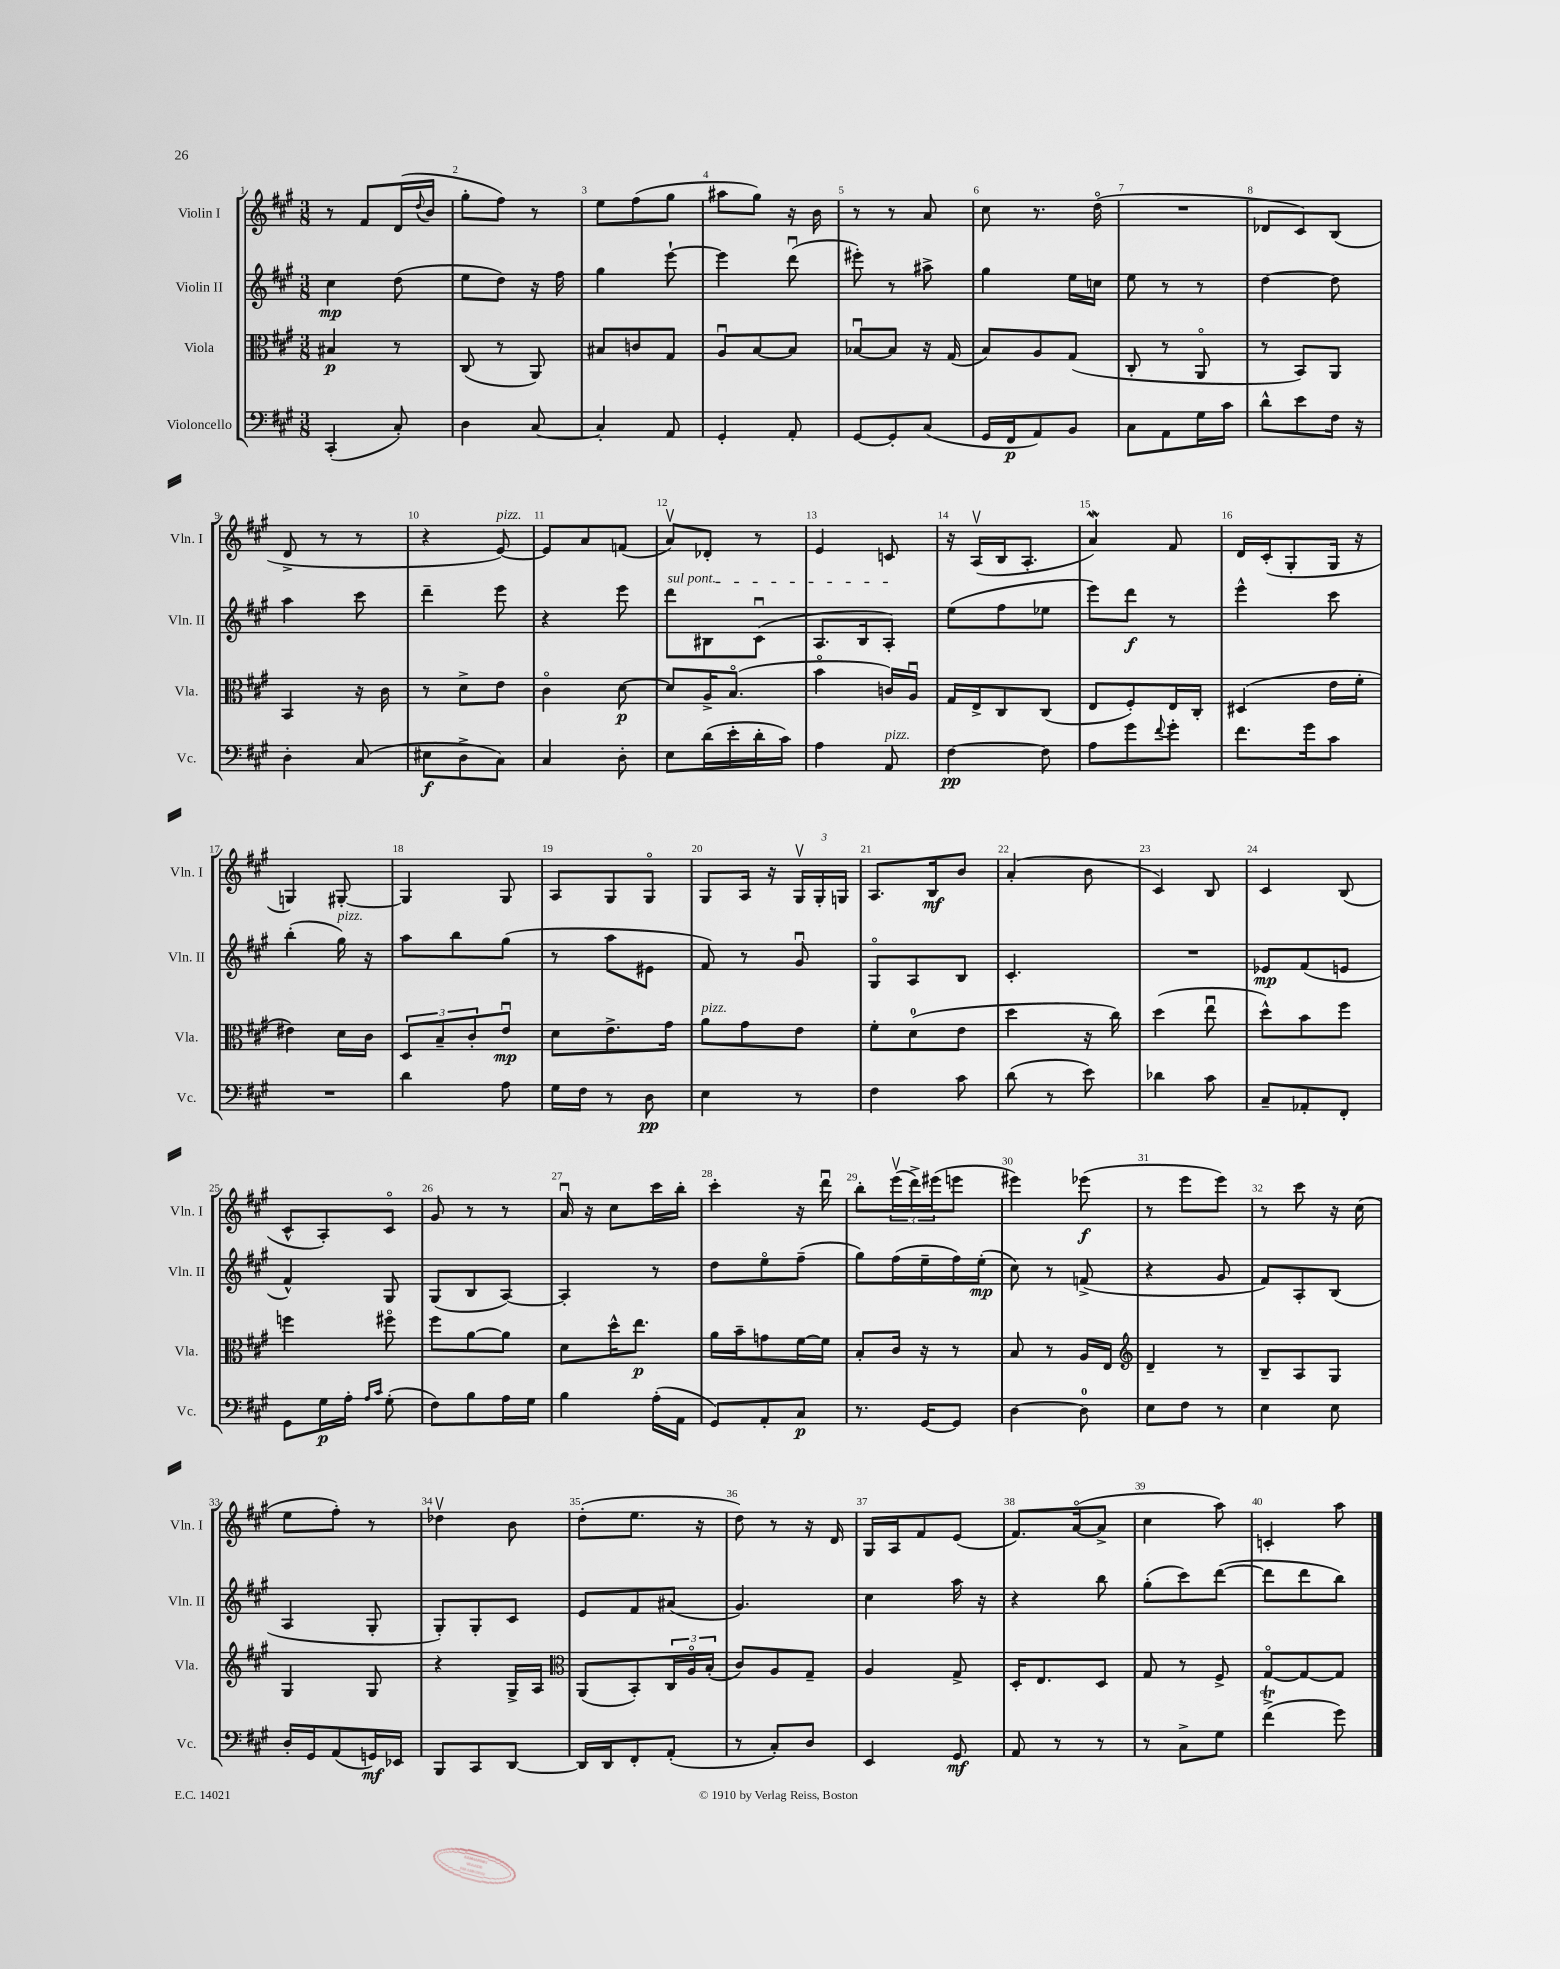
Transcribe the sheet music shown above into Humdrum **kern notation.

**kern	**kern	**kern	**kern
*staff4	*staff3	*staff2	*staff1
*clefF4	*clefC3	*clefG2	*clefG2
*k[f#c#g#]	*k[f#c#g#]	*k[f#c#g#]	*k[f#c#g#]
*M3/8	*M3/8	*M3/8	*M3/8
(4CC#'	4B#	4cc#	8r
.	.	.	8f#
8C#')	8r	(8dd	(16d
.	.	.	8qqdd
.	.	.	16b
=	=	=	=
4D	(8C#	8ee	8gg#'
.	8r	8dd)	8ff#)
[8C#	8AA)	16r	8r
.	.	16ff#	.
=	=	=	=
4C#']	8B#	4gg#	8ee
.	8c	.	(8ff#
8AA	8G#	[8eee`	8gg#
=	=	=	=
4GG#'	8Au	4eee]	8aa#
.	[8B	.	8gg#)
8AA'	8B]	(8dddu	16r
.	.	.	16b
=	=	=	=
[8GG#	[8B-u	8eee#')	8r
8GG#']	8B-]	8r	8r
(8C#	16r	8aa#^	8a
.	(16G#	.	.
=	=	=	=
16GG#	8B)	4gg#	8cc#
16FF#	.	.	.
8AA)	8A	.	8.r
8BB	(8G#	16ee	.
.	.	16cc	(16ddo
=	=	=	=
8C#	8C#'	8ee	4.r
8AA	8r	8r	.
16G#	8AAo	8r	.
16c#	.	.	.
=	=	=	=
8d^^	8r	[4dd	8d-
8e	8BB)	.	8c#)
16F#	8AA	8dd]	(8B
16r	.	.	.
=	=	=	=
4D'	4BB	4aa	8d^
.	.	.	8r
(8C#	16r	8ccc#	8r
.	16c#	.	.
=	=	=	=
8E#	8r	4ddd~	4r
8D^	8d^	.	.
8C#)	8e	8eee	[8e)
=	=	=	=
4C#	4c#o	4r	8e]
.	.	.	8a
8D'	[8d	8eee	(8f
=	=	=	=
8E	8d]	8ddd	8av)
(16d	16A^	8B#	8d-'
16e'	(8.Bo	.	.
16d'	.	(8c#u	8r
16c#)	.	.	.
=	=	=	=
4A	4bo	8.A	4e
.	.	16B	.
8AA	16c)	8A')	8c
.	16Au	.	.
=	=	=	=
[4F#	16G#	(8ee	16r
.	16E^	.	(16Av
.	8C#	8ff#	16B
.	.	.	8.A'
8F#]	(8C#	8ee-	.
=	=	=	=
8A	8E	8eee)	4a)
8g#	8F#')	8ddd	.
8qqf#	.	.	.
8g#'	16E	8r	8f#
.	16C#'	.	.
=	=	=	=
8.f#	(4D#	4eee^^	16d
.	.	.	(16c#'
.	.	.	8G#'
16g#	.	.	.
8c#	16e	8ccc#	16G#
.	16f#'	.	16r
=	=	=	=
4.r	4e#)	(4bb'	4G)
.	16d	16gg#)	[8G#'
.	16c#	16r	.
=	=	=	=
4d	12D	8aa	4G#]
.	12B~	.	.
.	.	8bb	.
.	12c#'	.	.
8A	8eu	(8gg#	8G#
=	=	=	=
16G#	8d	8r	8A
16F#	.	.	.
8r	8.e^	8aa	8G#
8D	.	8e#	8G#o
.	16g#	.	.
=	=	=	=
4E	8a	8f#)	8G#
.	8g#	8r	16A
.	.	.	16r
8r	8e	8g#u	24G#v
.	.	.	24G#'
.	.	.	24G
=	=	=	=
4F#	8f#'	8G#o	8.A
.	(8d	8A	.
.	.	.	16B
8c#	8e	8B	8b
=	=	=	=
(8d	4dd	4.c#'	(4a'
8r	.	.	.
8e)	16r	.	8b
.	16cc#)	.	.
=	=	=	=
4d-	(4dd	4.r	4c#)
8c#	8eeu	.	8B
=	=	=	=
8C#~	8dd^^)	8e-	4c#
8AA-'	8b	(8f#	.
8FF#'	8ff#	8e	(8B
=	=	=	=
8GG#	4ff	4f#^^)	8c#^^
16G#	.	.	8A')
16A'	.	.	.
16qqA	.	.	.
16qqc#	.	.	.
(8G#'	8ff#o	8G#	8c#o
=	=	=	=
8F#)	8ff#	(8G#	8g#
8B	[8a	8B	8r
16A	8a]	[8A)	8r
16G#	.	.	.
=	=	=	=
4B	8d	4A']	16au
.	.	.	16r
.	16dd^^	.	8cc#
.	8.ee	.	.
(16A'	.	8r	16ccc#
16AA	.	.	16bb'
=	=	=	=
8GG#)	16a	8dd	4ccc#'
.	16b~	.	.
8AA'	8g	8eeo	.
8C#	[16f#	(8ff#~	16r
.	16f#]	.	16dddu
=	=	=	=
8.r	8B'	8gg#)	8bb'
.	16c#	(16ff#	(24eeev
.	.	.	24ddd^)
[16GG#	16r	16ee~	.
.	.	.	(24eee#
8GG#]	8r	16ff#)	8eee
.	.	(16ee'	.
=	=	=	=
[4D	8B	8cc#)	4eee#)
.	8r	8r	.
8D]	16A	(8f^	(8eee-
.	16E	.	.
=	=	=	=
*	*clefG2	*	*
8E	4d~	4r	8r
8F#	.	.	8eee
8r	8r	8g#	8eee)
=	=	=	=
4E	8B~	8f#)	8r
.	8A	8A'	8ccc#
8E	8G#	(8B	16r
.	.	.	(16cc#
=	=	=	=
16D'	4G#	4A	8ee
16GG#	.	.	.
(8AA	.	.	8ff#')
16GG)	8G#	8G#'	8r
16EE-	.	.	.
=	=	=	=
8BBB	4r	8G#')	4dd-v
8CC#	.	8G#'	.
[8DD	16G#^	8c#	8b
.	16A	.	.
=	=	=	=
*	*clefC3	*	*
16DD]	(8AA	8e	(8dd'
16DD	.	.	.
8FF#'	8BB')	8f#	8.ee
(8AA'	24C#	(8a#	.
.	24Ao	.	.
.	.	.	16r
.	(24B'	.	.
=	=	=	=
8r	8c#)	4.g#)	8dd)
8C#')	8A	.	8r
8D	8G#~	.	16r
.	.	.	16d
=	=	=	=
4EE	4A	4cc#	16G#
.	.	.	16A
.	.	.	8f#
8GG#	8G#^	16aa	(8e
.	.	16r	.
=	=	=	=
8AA	16D'	4r	8.f#)
.	8.E	.	.
8r	.	.	.
.	.	.	([16ao
8r	8D	8bb	8a^]
=	=	=	=
8r	8G#	(8gg#'	4cc#
8C#^	8r	8ccc#)	.
8G#	8F#^	([8ddd	8aa)
=	=	=	=
(4f#^	[8G#o	8ddd]	4c'
.	8G#_	8ddd	.
8g#)	8G#]	8bb)	8aa
==	==	==	==
*-	*-	*-	*-
